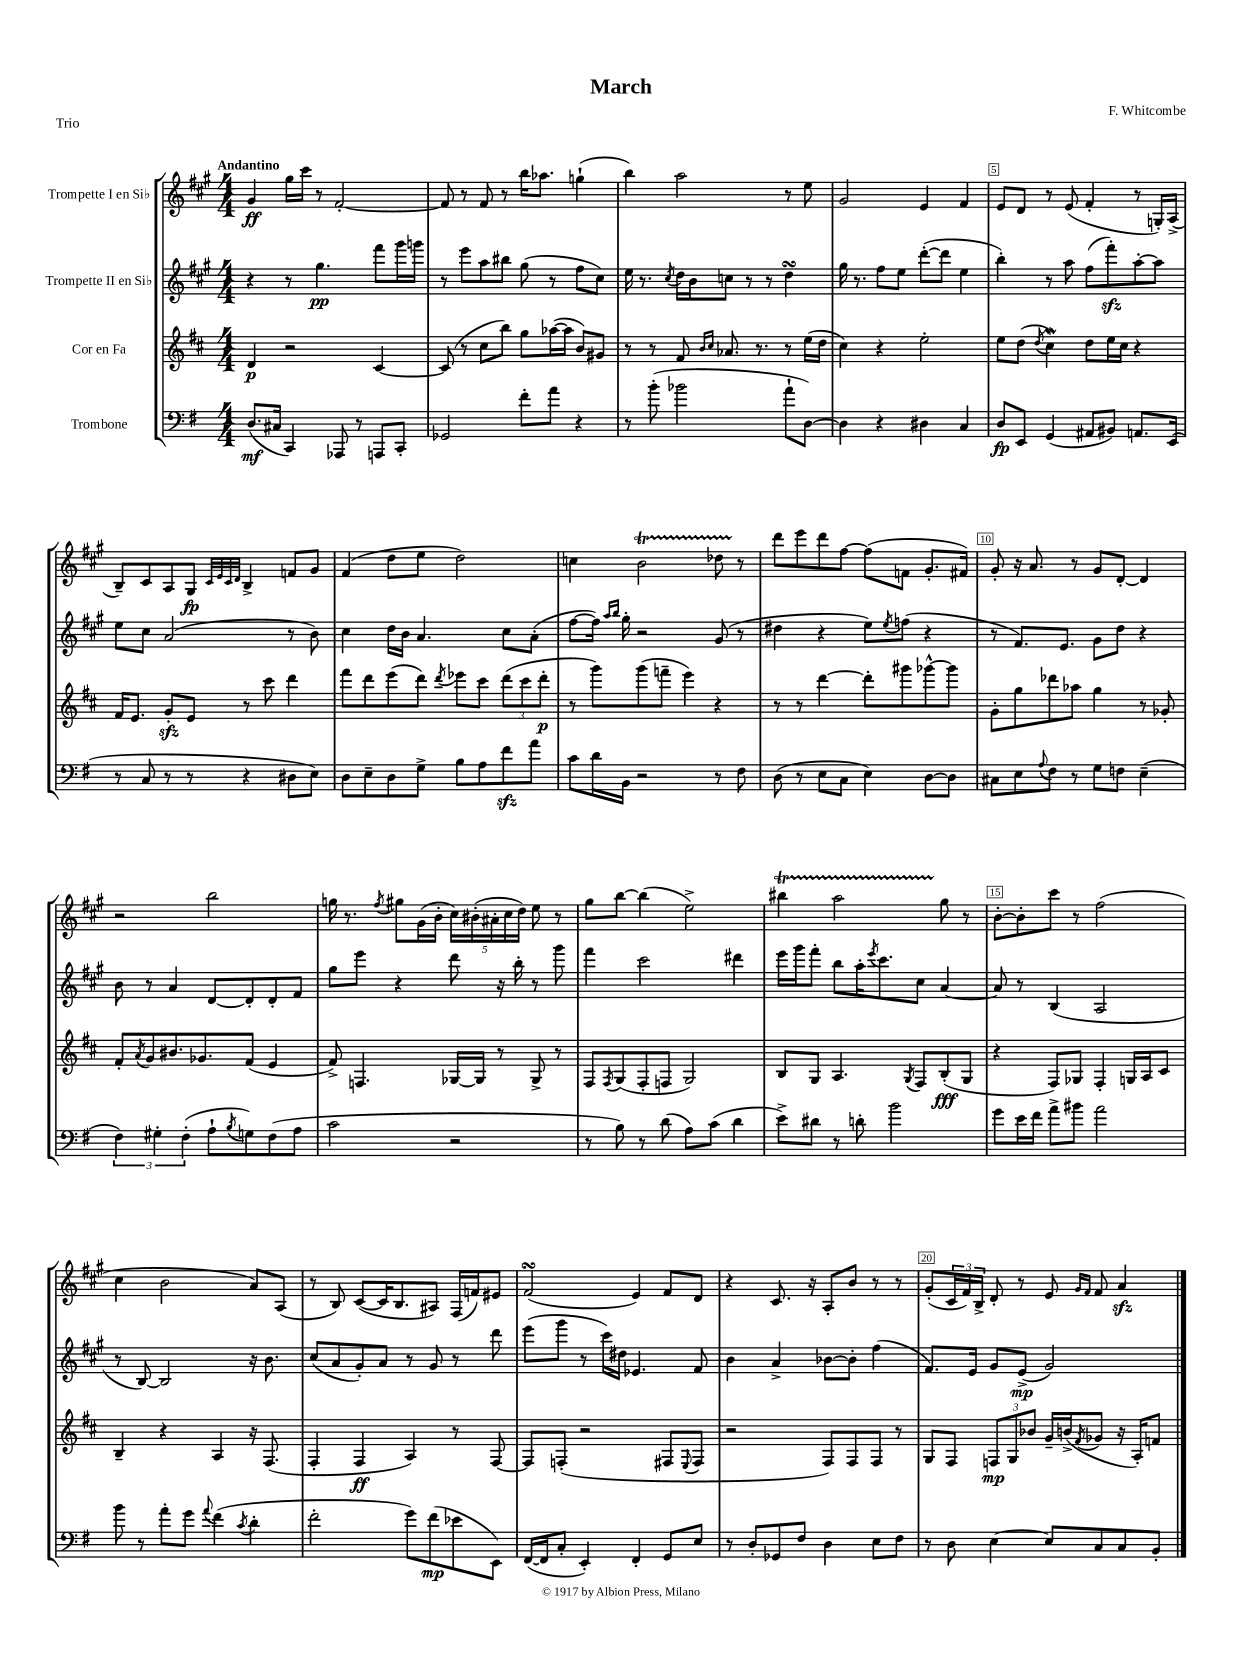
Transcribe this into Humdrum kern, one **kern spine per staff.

**kern	**kern	**kern	**kern
*staff4	*staff3	*staff2	*staff1
*clefF4	*clefG2	*clefG2	*clefG2
*k[f#]	*k[f#c#]	*k[f#c#g#]	*k[f#c#g#]
*M4/4	*M4/4	*M4/4	*M4/4
(8.D	4d	4r	4g#
16C#	.	.	.
4CC)	2r	8r	16gg#
.	.	.	16ccc#
.	.	4.gg#	8r
8AAA-	.	.	[2f#'
8r	.	.	.
8AAA	[4c#	8fff#	.
8CC'	.	16ggg#	.
.	.	16ggg	.
=	=	=	=
2GG-	(8c#]	8r	8f#]
.	8r	8eee	8r
.	8cc#	8aa	8f#
.	8bb)	8bb#	8r
8f#'	8gg	(8gg#	16bb
.	.	.	8.aa-
8a	([16aa-	8r	.
.	16aa-]	.	.
4r	8b)	8ff#	(4gg`
.	8g#	8cc#)	.
=	=	=	=
8r	8r	16ee	4bb)
.	.	8.r	.
(8b'	8r	.	.
.	.	8qcc#	.
2b-	8f#	16dd	2aa
.	.	16b	.
.	16qqb	.	.
.	16qqcc#	.	.
.	8.a-	8cc	.
.	.	8r	.
.	8.r	.	.
.	.	8r	.
8a`	8r	4dd	8r
[8D)	(16ee	.	8ee
.	16dd	.	.
=	=	=	=
4D]	4cc#)	16gg#	2g#
.	.	8.r	.
4r	4r	8ff#	.
.	.	8ee	.
4D#	2ee'	([8ddd'	4e
.	.	8ddd]	.
4C	.	4ee	4f#
=	=	=	=
8D	8ee	4bb')	8e
8EE	(8dd	.	8d
.	8qdd	.	.
(4GG	4cc#)	8r	8r
.	.	8aa	(8e
8AA#	8dd	(8ff#	4f#'
8BB#)	16ee	8fff#')	.
.	16cc#	.	.
8.AA	4r	[8aa'	8r
.	.	8aa]	16G')
(16EE	.	.	(16A^
=	=	=	=
8r	16f#	8ee	8B~)
.	8.e	.	.
8C	.	8cc#	8c#
8r	8g'	(2a	8A
8r	8e	.	8G#
.	.	.	32qqc#
.	.	.	32qqe
.	.	.	32qqc#
.	.	.	32qqd
4r	8r	.	4B^
.	8ccc#	.	.
8D#	4ddd	8r	8f
8E)	.	8b)	8g#
=	=	=	=
8D	8fff#	4cc#	(4f#
8E~	8ddd	.	.
8D	(8eee	16dd	8dd
.	.	16b	.
8G^	8ddd)	4.a	8ee
.	8qddd	.	.
8B	8eee-	.	2dd)
8A	8ccc#	.	.
8f#	(12ddd	8cc#	.
.	12ccc#	.	.
8a	.	(8a'	.
.	12ddd'	.	.
=	=	=	=
8c	8r	[8ff#	4cc
16d	8ggg)	16ff#])	.
.	.	16qqaa	.
.	.	16qqbb	.
16BB	.	16gg#'	.
2r	(8ggg	2r	2b
.	8fff~	.	.
.	4eee)	.	.
8r	4r	(8g#	8dd-
8F#	.	8r	8r
=	=	=	=
(8D	8r	4dd#	8ddd
8r	8r	.	8eee
8E	[4ddd	4r	8ddd
8C	.	.	[8ff#
4E)	8ddd']	8ee)	(8ff#]
.	.	8qee	.
.	8ggg#	(8ff	8f
[8D	[8ggg-^^	4r	8.g#'
8D]	8ggg-]	.	.
.	.	.	16f#)
=	=	=	=
8C#	8g'	8r	8g#'
8E	8gg	8.f#)	16r
.	.	.	8.a
8qqA	.	.	.
8F#	8ddd-	.	.
.	.	8.e	.
8r	8aa-	.	8r
8G	4gg	8g#	8g#
8F	.	8dd	[8d'
(4E~	8r	4r	4d]
.	8g-'	.	.
=	=	=	=
6F#)	8f#'	8b	2r
.	8qa	.	.
.	8g	8r	.
6G#'	.	.	.
.	8.b#	4a	.
(6F#'	.	.	.
.	8.g-	.	.
8A`	.	[8d	2bb
8qB	.	.	.
8G)	(8f#	8d']	.
(8F#	4e	8d'	.
8A	.	8f#	.
=	=	=	=
2c	8f#^)	8gg#	16gg
.	.	.	8.r
.	4.F	8eee	.
.	.	.	8qff#
.	.	4r	8gg#
.	.	.	(16g#
.	.	.	16b'
2r	[16G-	8ddd	20cc#)
.	.	.	(20b#'
.	16G-]	.	.
.	.	.	20a#'
.	8r	16r	.
.	.	.	20cc#
.	.	16bb'	.
.	.	.	20dd)
.	8G-^	8r	8ee
.	8r	8ggg#	8r
=	=	=	=
8r	8F#	4fff#	8gg#
.	8qF#	.	.
8B)	(8G	.	[8bb
8r	8F#'	2ccc#	(4bb]
(8d	8F	.	.
8A)	2G)	.	2ee^)
(8c	.	.	.
4d	.	4ddd#	.
=	=	=	=
8e^)	8B	16eee	4bb#
.	.	16ggg#	.
8d#	8G	8fff#'	.
8r	4.A	8bb	2aa
8d'	.	16aa'	.
.	.	8qeee	.
.	.	8.ccc#	.
2b	.	.	.
.	8qG	.	.
.	8F#	8cc#	.
.	(8B'	[4a	8gg#
.	8G	.	8r
=	=	=	=
8g	4r	8a]	[8b'
16e	.	8r	8b']
16f#	.	.	.
8a^	8F#)	(4B	8ccc#
8b#	8G-	.	8r
2a	4F#'	2A	(2ff#
.	16G	.	.
.	16A	.	.
.	8c#	.	.
=	=	=	=
8b	4B~	8r	4cc#
8r	.	[8B)	.
8a'	4r	2B]	2b
8g	.	.	.
8qqa	.	.	.
(4f#	4A	.	.
8qc	.	.	.
4d'	16r	16r	8a)
.	(8.F#	8.b	.
.	.	.	(8A
=	=	=	=
2f#'	4F#'	(8cc#	8r
.	.	8a	8B)
.	4F#	8g#')	([8c#
.	.	8a	16c#]
.	.	.	8.B
8g)	4A)	8r	.
(8f#	.	8g#	8A#)
8e-	8r	8r	(16F#
.	.	.	16f)
8EE)	[8F#	8ddd	8e#
=	=	=	=
([16FF#	8F#]	(8eee	(2f#
16FF#]	.	.	.
8C'	(8F'	8ggg#	.
4EE')	2r	8r	.
.	.	16ccc#)	.
.	.	16dd#	.
4FF#'	.	4.e-	4e)
8GG	8F#	.	8f#
.	8qqE	.	.
8E	8F#	8f#	8d
=	=	=	=
8r	2r	4b	4r
8D'	.	.	.
8GG-	.	4a^	8.c#
8F#	.	.	.
.	.	.	16r
4D	8F#)	[8b-	8A'
.	8F#	8b-']	8b
8E	8F#	(4ff#	8r
8F#	8r	.	8r
=	=	=	=
8r	8G	8.f#)	(8g#'
8D	8F#	.	24c#
.	.	.	24f#)
.	.	16e	.
.	.	.	24B^
[4E	12F	8g#	8d'
.	12G	.	.
.	.	(8e^	8r
.	12b-	.	.
8E]	16g~	2g#)	8e
.	(16b^	.	.
.	.	.	16qqg#
.	8qf#	.	16qqf#
8C	8g-	.	8f#
8C	16r	.	4a
.	16A')	.	.
8BB'	8f	.	.
==	==	==	==
*-	*-	*-	*-
